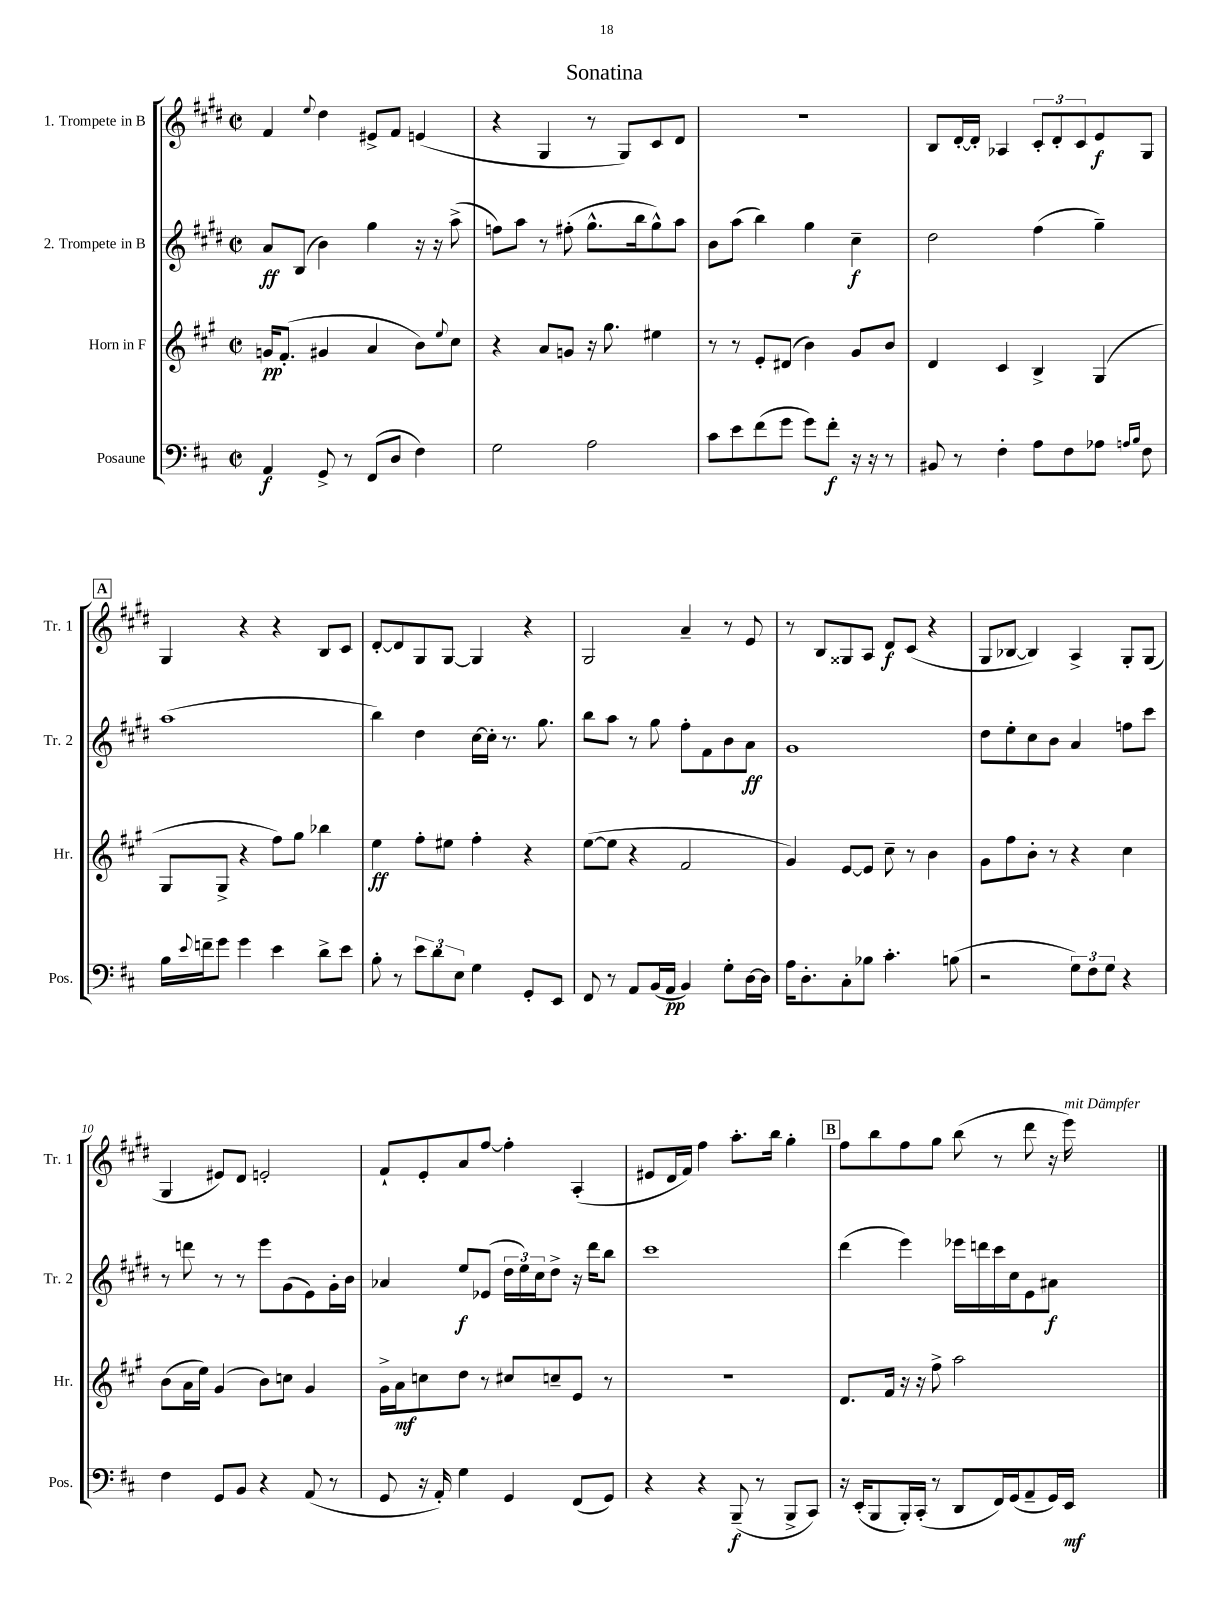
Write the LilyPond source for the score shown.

\header { title = "Sonatina" }
<<
\new StaffGroup <<
\new Staff = "s0" \with { instrumentName = "1. Trompete in B" shortInstrumentName = "Tr. 1" } {
    \clef treble \key e \major \defaultTimeSignature \time 2/2
    fis'4 \appoggiatura { e''8 } dis''4 eis'8-> fis'8 e'4( |
    r4 gis4 r8 gis8) cis'8 dis'8 |
    R1 |
    b8 dis'16~-. dis'16-. aes4 \tuplet 3/2 { cis'8-. dis'8-. cis'8 } e'8\f gis8 |
    \mark \markup { \box "A" } gis4 r4 r4 b8 cis'8 |
    dis'8~-. dis'8 gis8 gis8~ gis4 r4 |
    gis2 a'4-- r8 e'8 |
    r8 b8 gisis8 a8 dis'8\f cis'8( r4 |
    gis8 bes8~ bes4) a4-> gis8-. gis8( |
    gis4 eis'8) dis'8 e'2-. |
    fis'8-! e'8-. a'8 fis''8~ fis''4-. a4-.( |
    eis'8 dis'16 fis'16) fis''4 a''8.-. b''16 gis''4-. |
    \mark \markup { \box "B" } fis''8 b''8 fis''8 gis''8 b''8( r8 dis'''8 r16 e'''16^\markup { \italic "mit Dämpfer" }) \bar "|." |
}
\new Staff = "s1" \with { instrumentName = "2. Trompete in B" shortInstrumentName = "Tr. 2" } {
    \clef treble \key e \major \defaultTimeSignature \time 2/2
    a'8\ff b8( b'4) gis''4 r16 r16 a''8->( |
    f''8) a''8 r8 fis''8-.( gis''8.-^ b''16 gis''8-^) a''8 |
    b'8 a''8( b''4) gis''4 cis''4--\f |
    dis''2 fis''4( gis''4--) |
    \mark \markup { \box "A" } a''1( |
    b''4) dis''4 cis''16~ cis''16-. r8. gis''8. |
    b''8 a''8 r8 gis''8 fis''8-. fis'8 b'8 a'8\ff |
    gis'1 |
    dis''8 e''8-. cis''8 b'8 a'4 f''8 cis'''8 |
    r8 d'''8 r8 r8 e'''8 gis'8( e'8) gis'16-. b'16 |
    aes'4 e''8\f ees'8( \tuplet 3/2 { dis''16 e''16) cis''16 } dis''8-> r16 dis'''16 b''8 |
    cis'''1 |
    \mark \markup { \box "B" } dis'''4( e'''4) ees'''16 d'''16 cis'''16 cis''16 e'8 ais'8\f \bar "|." |
}
\new Staff = "s2" \with { instrumentName = "Horn in F" shortInstrumentName = "Hr." } {
    \clef treble \key a \major \defaultTimeSignature \time 2/2
    g'16\pp fis'8.-.( gis'4 a'4 b'8) \appoggiatura { e''8 } cis''8 |
    r4 a'8 g'8 r16 gis''8. eis''4 |
    r8 r8 e'8-. dis'8( b'4) gis'8 b'8 |
    d'4 cis'4 b4-> gis4( |
    \mark \markup { \box "A" } gis8 gis8-> r4 fis''8) gis''8 bes''4 |
    e''4\ff fis''8-. eis''8 fis''4-. r4 |
    e''8~( e''8 r4 fis'2 |
    gis'4) e'8~ e'8 cis''8-- r8 b'4 |
    gis'8 fis''8 b'8-. r8 r4 cis''4 |
    b'8( a'16 e''16) gis'4( b'8) c''8 gis'4 |
    gis'16-> a'16\mf c''8 d''8 r8 cis''8 c''8-- e'8 r8 |
    r1 |
    \mark \markup { \box "B" } d'8. fis'16 r16 r16 fis''8-> a''2 \bar "|." |
}
\new Staff = "s3" \with { instrumentName = "Posaune" shortInstrumentName = "Pos." } {
    \clef bass \key d \major \defaultTimeSignature \time 2/2
    a,4\f g,8-> r8 fis,8( d8 fis4) |
    g2 a2 |
    cis'8 e'8 fis'8( g'8 g'8) fis'8-.\f r16 r16 r8 |
    bis,8 r8 fis4-. a8 fis8 aes8 \grace { a16 b16 } fis8 |
    \mark \markup { \box "A" } b16 \appoggiatura { e'8 } f'16-- g'8 g'4 e'4 d'8-> e'8 |
    b8-. r8 \tuplet 3/2 { e'8 d'8 e8 } g4 g,8-. e,8 |
    fis,8 r8 a,8 b,16( a,16\pp b,4) g8-. d16~ d16 |
    a16 d8.-. cis8-. bes8 cis'4.-. b8( |
    r2 \tuplet 3/2 { g8) fis8 g8 } r4 |
    fis4 g,8 b,8 r4 a,8( r8 |
    g,8 r16 a,16-.) g4 g,4 fis,8( g,8) |
    r4 r4 b,,8--\f( r8 b,,8-> cis,8) |
    \mark \markup { \box "B" } r16 e,16-.( b,,8 b,,16-.) cis,16-.( r8 d,8 fis,16) g,16( a,8-- g,16) e,16\mf \bar "|." |
}
>>
>>
